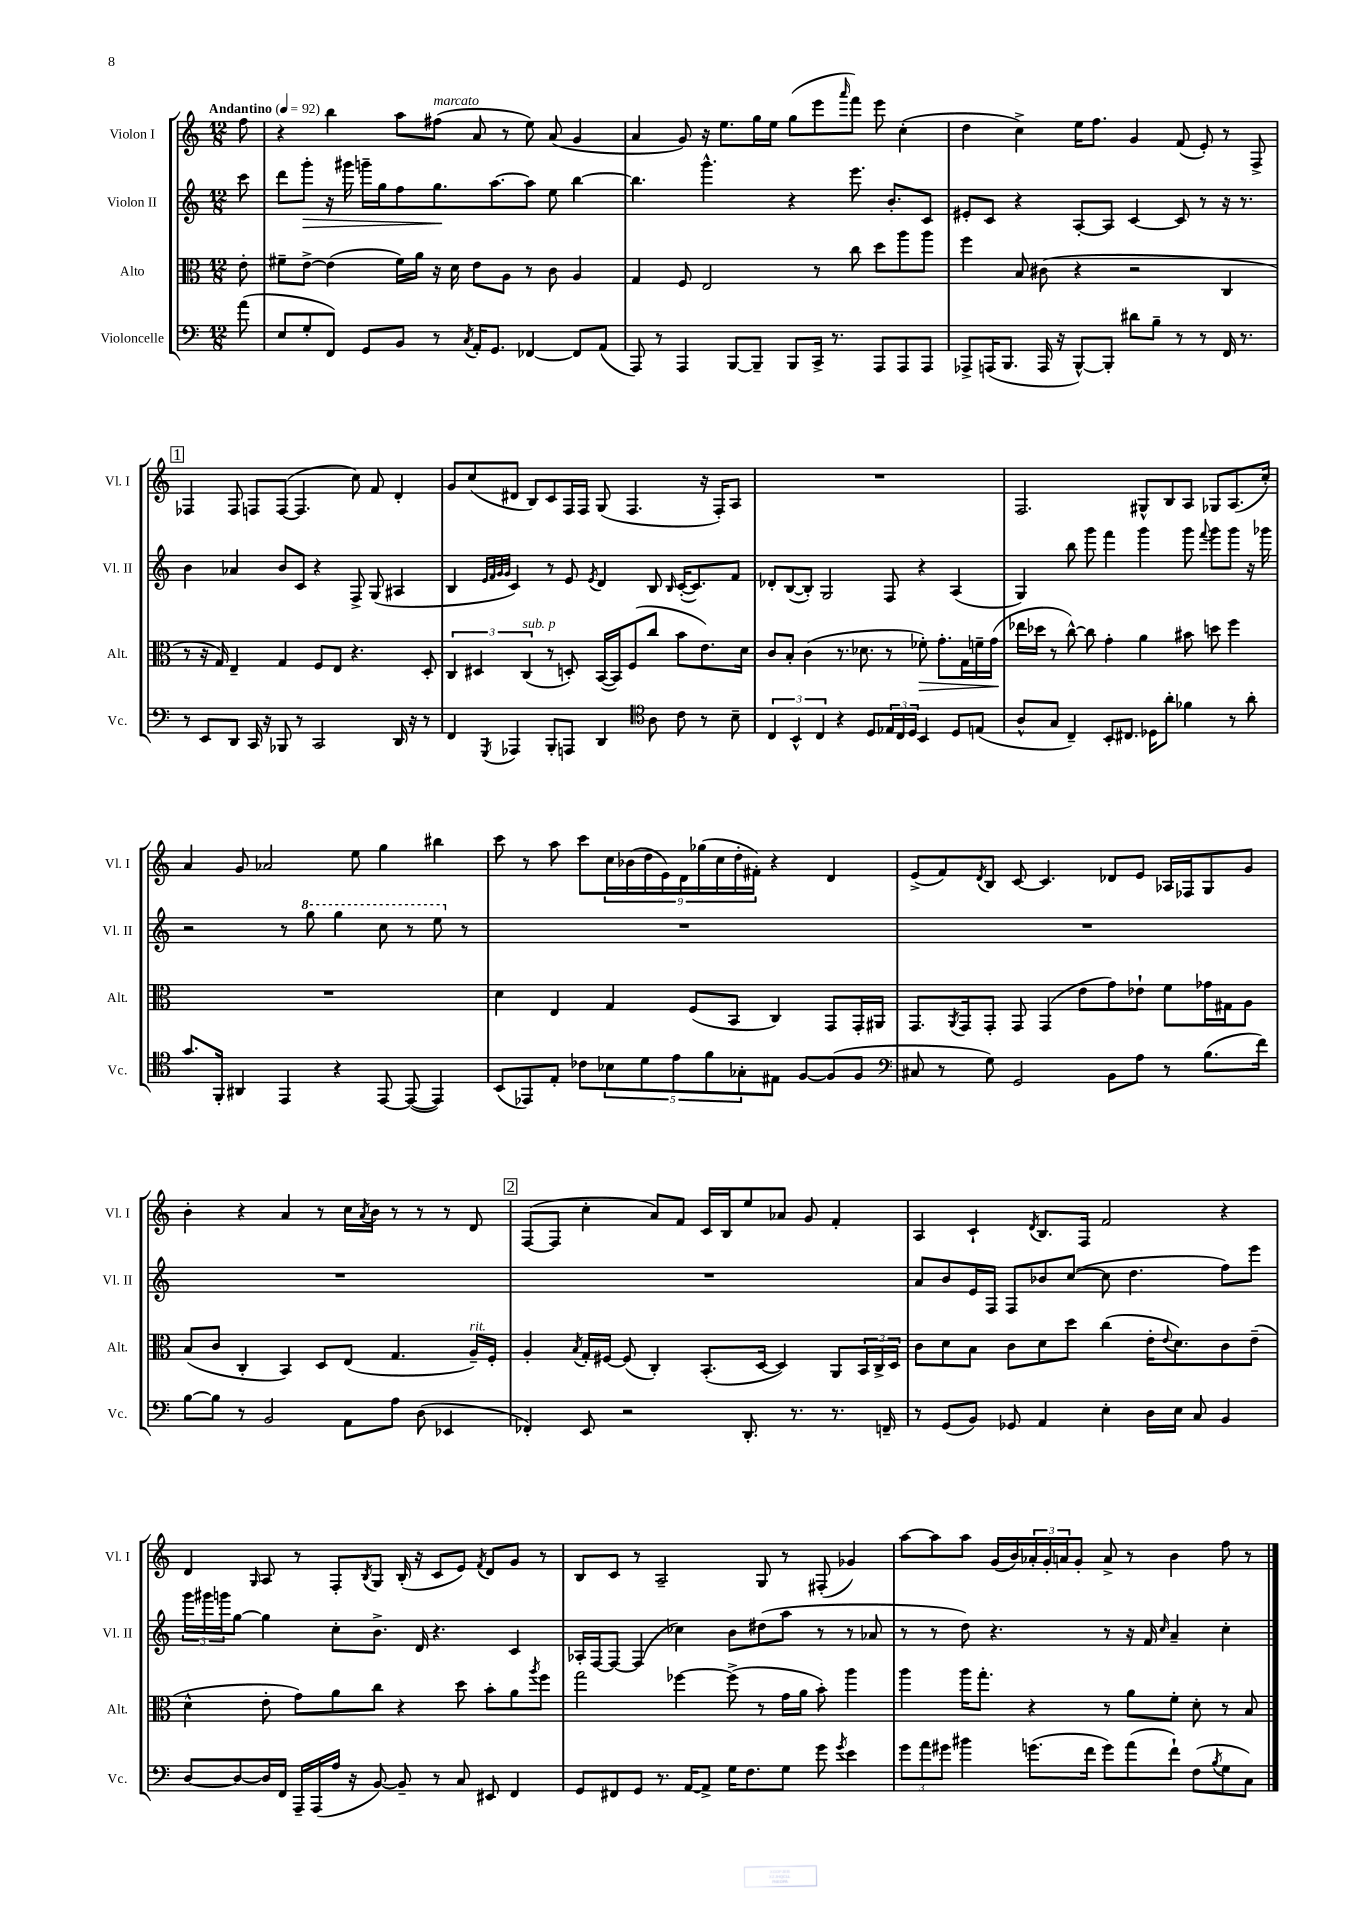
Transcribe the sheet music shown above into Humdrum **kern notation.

**kern	**kern	**dynam	**kern	**dynam	**kern
*part4	*part3	*part3	*part2	*part2	*part1
*staff4	*staff3	*staff3	*staff2	*staff2	*staff1
*I"Violoncelle	*I"Alto	*	*I"Violon II	*	*I"Violon I
*I'Vc.	*I'Alt.	*	*I'Vl. II	*	*I'Vl. I
*clefF4	*clefC3	*	*clefG2	*	*clefG2
*k[]	*k[]	*	*k[]	*	*k[]
*M12/8	*M12/8	*	*M12/8	*	*M12/8
*MM92	*MM92	*	*MM92	*	*MM92
=	=	=	=	=	=
!	!	!	!	!	!LO:TX:a:B:t=Andantino
(8a\	8e'\	.	8ccc\	.	8ff\
=1	=1	=1	=1	=1	=1
8E/L	8f#X~\L	.	8ddd\L	.	4r
!	!	!	!	!LO:HP:b	!
8G'/	[8e^\J	.	8ggg'\J	>	.
8FF/J)	(4e\]	.	16r	.	4bb\
.	.	.	16ggg#X\	.	.
8GG/L	.	.	16gggn~\LL	.	.
.	.	.	16gg\J	.	.
8BB/J	16f#\LL)	.	8ff\	.	8aa\L
.	16a\JJ	.	.	.	.
!	!	!	!	!	!LO:TX:a:i:t=marcato
8r	16r	.	8.gg\	.	(8ff#X\J
.	16d\	.	.	.	.
8qC/	.	.	.	.	.
16AA'/KL	8e\L	.	.	.	8a/
8.GG/J	.	.	[8.aa\	]	.
.	8A\J	.	.	.	8r
[4FF-X/	8r	.	8aa\J]	.	8ee\)
.	8c\	.	8ee\	.	(8a/
8FF-/L]	4A/	.	[4bb\	.	4g/
(8AA/J	.	.	.	.	.
=2	=2	=2	=2	=2	=2
8AAA/)	4G/	.	4.bb\]	.	4a/
8r	.	.	.	.	.
4AAA/	8F/	.	.	.	8g/)
.	2E/	.	4.ggg^^\	.	16r
.	.	.	.	.	8.ee\L
[8BBB/L	.	.	.	.	.
8BBB~/J]	.	.	.	.	16gg\L
.	.	.	.	.	16ee\JJ
8BBB/L	.	.	4r	.	(8gg\L
16CC^/Jk	8r	.	.	.	8eee\
8.r	.	.	.	.	.
.	.	.	.	.	16qqaaa/
.	8cc\	.	8.eee\	.	8fff\J)
8AAA/L	8dd\L	.	.	.	8eee\
.	.	.	8.b'/L	.	.
8AAA/	8aa\	.	.	.	(4cc'\
8AAA/J	8aa\J	.	8c/J	.	.
=3	=3	=3	=3	=3	=3
8AAA-X^/L	4ff\	.	8e#X'/L	.	4dd\
(16AAAn/K	.	.	8c/J	.	.
8.BBB/J	.	.	.	.	.
.	8B/	.	4r	.	4cc^\)
16AAA/	(8c#X\	.	.	.	.
16r	.	.	.	.	.
[8BBB^^/L)	4r	.	[8A'/L	.	16ee\KL
.	.	.	.	.	8.ff\J
8BBB'/J]	.	.	8A/J]	.	.
8d#X\L	2r	.	[4c/	.	4g/
8B~\J	.	.	.	.	.
8r	.	.	8c/]	.	(8f/
8r	.	.	8r	.	8e'/)
16FF/	4C/	.	16r	.	8r
8.r	.	.	8.r	.	.
.	.	.	.	.	8F^/
!!LO:LB:g=z
!!LO:REH:place=s1:t=1
=4	=4	=4	=4	=4	=4
8r	8r	.	4b\	.	4F-X/
8EE/L	16r	.	.	.	.
.	16G/)	.	.	.	.
8DD/J	4E~/	.	4a-X/	.	8F-/
16CC/	.	.	.	.	8Fn/L
16r	.	.	.	.	.
8BBB-X/	4G/	.	8b/L	.	([8F/J
8r	.	.	8c/J	.	4.F/]
2CC/	8F/L	.	4r	.	.
.	8E/J	.	.	.	.
.	4.r	.	8F^/	.	8cc\)
.	.	.	(8G/	.	8f/
16DD/	.	.	4A#X/	.	4d'/
16r	.	.	.	.	.
8r	8D'/	.	.	.	.
=5	=5	=5	=5	=5	=5
4FF/	6C/	.	4B/	.	8g/L
.	.	.	.	.	(8cc/
.	6D#X/	.	.	.	.
.	.	.	32qqe/LLL	.	.
.	.	.	32qqf/	.	.
.	.	.	32qqg/	.	.
8qGGG/	.	.	32qqg/JJJ	.	.
4AAA-X/	.	.	4c/)	.	8d#X/J
!	!LO:TX:a:i:t=sub. p	!	!	!	!
.	(6C/	.	.	.	.
.	.	.	.	.	8B/L)
8BBB'/L	8r	.	8r	.	8c/
8AAAn/J	8Dn'/)	.	8e/	.	16F/L
.	.	.	.	.	16F/JJ
.	.	.	8qe/	.	.
4DD/	([16BB/LL	.	4d/	.	(8G/
.	16BB/J])	.	.	.	.
.	(8F/	.	.	.	4.F/
*clefC4	*	*	*	*	*
8A\	8cc/J	.	8B/	.	.
.	.	.	16qqB/	.	.
8c\	8b\L	.	([16c'/KL	.	.
.	.	.	8.c/])	.	.
8r	8.e\)	.	.	.	16r
.	.	.	.	.	16F'/KL)
8B~\	.	.	8f/J	.	8A/J
.	16d\Jk	.	.	.	.
=6	=6	=6	=6	=6	=6
6C/	8c/L	.	8d-X'/L	.	1.r
.	8B'/J	.	([8B/	.	.
6BB^^/	.	.	.	.	.
.	(4c\	.	8B'/J])	.	.
6C/	.	.	.	.	.
.	.	.	2G/	.	.
4r	8.r	.	.	.	.
.	8.d-X\	.	.	.	.
8D/L	.	.	.	.	.
24E-X/L	8r	.	8F/	.	.
24C/	.	.	.	.	.
24D/JJ	.	.	.	.	.
!	!	!LO:HP:b	!	!	!
4BB/	8f-X'\)	>	4r	.	.
.	8.g'\L	.	.	.	.
8D/L	.	.	(4A/	.	.
.	16G\L	.	.	.	.
(8En/J	16fn~\	.	.	.	.
.	(16g\JJ	.	.	.	.
.	.	]	.	.	.
=7	=7	=7	=7	=7	=7
8A^^/L	16ee-X\LL	.	4G/)	.	2.F/
.	16dd-X\JJ	.	.	.	.
8G/J	8r	.	.	.	.
4C~/)	[8cc^^\)	.	8bb\	.	.
.	8cc\]	.	8ggg\	.	.
8BB'/L	4g'\	.	4fff\	.	.
8.C#X/J	.	.	.	.	.
.	4a\	.	4ggg\	.	8G#X^^/L
16D-X\KL	.	.	.	.	.
8a'\J	.	.	.	.	8B/
4f-X\	8b#X\	.	8ggg\	.	8A/J
.	.	.	8qqfff/	.	.
.	8ddn\	.	8ggg\L	.	8G-X/L
8r	4ff\	.	8ggg\J	.	(8.A/
8a'\	.	.	16r	.	.
.	.	.	16ggg-X\	.	16cc'/Jk)
!!LO:LB:g=z
=8	=8	=8	=8	=8	=8
8.g/L	1.r	.	2r	.	4a/
16FF'/Jk	.	.	.	.	.
4AA#X/	.	.	.	.	8g/
.	.	.	.	.	2a-X/
4EE/	.	.	8r	.	.
*	*	*	*8va	*	*
.	.	.	8ggg\	.	.
4r	.	.	4ggg\	.	.
.	.	.	.	.	8ee\
[8EE/	.	.	8ccc\	.	4gg\
(8EE/_	.	.	8r	.	.
4EE/])	.	.	8eee\	.	4bb#X\
*	*	*	*X8va	*	*
.	.	.	8r	.	.
=9	=9	=9	=9	=9	=9
(8BB/L	4d\	.	1.r	.	8ccc\
8EE-X/)	.	.	.	.	8r
8E'/J	4E/	.	.	.	8aa\
8c-X\L	.	.	.	.	8ccc\L
10B-X\	4G/	.	.	.	18cc\L
.	.	.	.	.	(18b-X\
10d\	.	.	.	.	.
.	.	.	.	.	18dd\
.	.	.	.	.	18e\)
10e\	.	.	.	.	.
.	.	.	.	.	18d\
.	(8F/L	.	.	.	.
.	.	.	.	.	(18gg-X\
10f\	.	.	.	.	.
.	.	.	.	.	18cc\
.	8BB/J	.	.	.	.
.	.	.	.	.	18dd'\
10G-X'\	.	.	.	.	.
.	.	.	.	.	18f#X'\JJ)
8E#X\J	4C/)	.	.	.	4r
[8F/L	.	.	.	.	.
(8F/]	8GG/L	.	.	.	4d/
8F/J	16GG'/L	.	.	.	.
.	16AA#X/JJ	.	.	.	.
=10	=10	=10	=10	=10	=10
*clefF4	*	*	*	*	*
8C#X/	8.GG/L	.	1.r	.	(8e^/L
8r	.	.	.	.	8f/)
.	8qAA/	.	.	.	.
.	16GG/k	.	.	.	.
.	.	.	.	.	8qd/
8G\)	8GG'/J	.	.	.	8B/J
2GG/	8GG/	.	.	.	[8c/
.	(4GG/	.	.	.	4.c/]
.	8e\L	.	.	.	.
8BB\L	8g\)	.	.	.	8d-X/L
8A\J	8e-X`\J	.	.	.	8e/J
8r	8f\L	.	.	.	16A-X/LL
.	.	.	.	.	16F-X/J
(8.B\L	16g-X\L	.	.	.	8G/
.	16G#X\J	.	.	.	.
.	8A\J	.	.	.	8g/J
16f\Jk)	.	.	.	.	.
!!LO:LB:g=z
=11	=11	=11	=11	=11	=11
[8B\L	(8B/L	.	1.r	.	4b'\
8B\J]	8c/J	.	.	.	.
8r	4C'/	.	.	.	4r
2BB/	.	.	.	.	.
.	4BB/)	.	.	.	4a/
.	8D/L	.	.	.	8r
8AA\L	(8E/J	.	.	.	16cc\LL
.	.	.	.	.	8qa/
.	.	.	.	.	16b\JJ
8A\J	4.G/	.	.	.	8r
(8D\	.	.	.	.	8r
4EE-X/	.	.	.	.	8r
!	!LO:TX:a:i:t=rit.	!	!	!	!
.	16A~/LL)	.	.	.	8d/
.	16F'/JJ	.	.	.	.
!!LO:REH:place=s1:t=2
=12	=12	=12	=12	=12	=12
4FF-X'/)	4A'/	.	1.r	.	([8F/L
.	.	.	.	.	8F/J]
.	8qB/	.	.	.	.
8EE/	16G'/LL	.	.	.	4cc'\
.	[16F#X/JJ	.	.	.	.
2r	(8F#/]	.	.	.	.
.	4C'/)	.	.	.	8a/L)
.	.	.	.	.	8f/J
.	(8.BB'/L	.	.	.	16c/LL
.	.	.	.	.	16B/J
8.DD'/	.	.	.	.	8ee/
.	[16D/Jk	.	.	.	.
.	4D/])	.	.	.	8a-X/J
8.r	.	.	.	.	.
.	.	.	.	.	8g/
8.r	8AA/L	.	.	.	4f'/
.	24BB/L	.	.	.	.
.	24C^/	.	.	.	.
16FFn~/	.	.	.	.	.
.	24D/JJ	.	.	.	.
=13	=13	=13	=13	=13	=13
8r	8c\L	.	8a/L	.	4A/
(8GG/L	8d\	.	8b/	.	.
8BB/J)	8B\J	.	16e/L	.	4c`/
.	.	.	16F/JJ	.	.
8GG-X/	8c\L	.	8F/L	.	.
.	.	.	.	.	8qd/
4AA/	8d\	.	8b-X/	.	8.B/L
.	8dd\J	.	([8cc/J	.	.
.	.	.	.	.	16F/Jk
4E'\	(4cc\	.	8cc\]	.	2f/
.	.	.	4.dd\	.	.
16D\LL	16e'\KL	.	.	.	.
.	8qqe/	.	.	.	.
16E\JJ	8.d\)	.	.	.	.
8C/	.	.	.	.	.
4BB/	8c\	.	8ff\L)	.	4r
.	(8e~\J	.	8eee\J	.	.
!!LO:LB:g=z
=14	=14	=14	=14	=14	=14
[8D/L	4d^^\	.	24ggg\LL	.	4d/
.	.	.	24ggg#X\	.	.
.	.	.	24gggn\J	.	.
8D/_	.	.	[8gg\J	.	.
.	.	.	.	.	16qqG/
16D/L]	8e'\	.	4gg\]	.	8A/
16FF/JJ	.	.	.	.	.
16AAA~/LL	8g\L)	.	.	.	8r
(16AAA/	.	.	.	.	.
16A/JJ	8a\	.	8cc'\L	.	8F'/L
16r	.	.	.	.	.
.	.	.	.	.	8qB/
[8BB/)	8cc\J	.	8.b^\J	.	8G/J
8BB~/]	4r	.	.	.	(16B'/
.	.	.	16d/	.	16r
8r	.	.	4.r	.	8c/L
8C/	8dd\	.	.	.	8e/J)
.	.	.	.	.	8qf/
8EE#X/	8b'\L	.	.	.	8d/L
4FF/	8a\	.	4c/	.	8g/J
.	8qaa/	.	.	.	.
.	8ff\J	.	.	.	8r
=15	=15	=15	=15	=15	=15
8GG/L	2gg\	.	16A-X'/LL	.	8B/L
.	.	.	[16F/J	.	.
8FF#X/	.	.	8F/J_	.	8c/J
8GG/J	.	.	(4F/]	.	8r
8.r	.	.	.	.	2A~/
.	[4ff-X\	.	4cc-X\)	.	.
[16AA/KL	.	.	.	.	.
8AA^/J]	.	.	.	.	.
16G\KL	(8ff-^\]	.	8b\L	.	.
8.F\	.	.	.	.	.
.	8r	.	(8dd#X\	.	8G/
8G\J	16g\LL	.	8aa\J	.	8r
.	16a\JJ	.	.	.	.
8g\	8b'\)	.	8r	.	(8F#X'/
8qg/	.	.	.	.	.
4e\	4aa\	.	8r	.	4g-X/)
.	.	.	8a-X/	.	.
=16	=16	=16	=16	=16	=16
12g\L	4aa\	.	8r	.	[8aa\L
12a\	.	.	.	.	.
.	.	.	8r	.	8aa\]
12g#X\J	.	.	.	.	.
4b#X\	16aa\KL	.	8dd\)	.	8aa\J
.	8.gg'\J	.	.	.	.
.	.	.	4.r	.	(16g/LL
.	.	.	.	.	16b/)
(8.gn\L	4r	.	.	.	24a-X'/
.	.	.	.	.	24g'/
.	.	.	.	.	24an/J
.	.	.	.	.	8g'/J
16f\Jk	.	.	.	.	.
8g\L)	8r	.	8r	.	8a^/
(8a\	8a\L	.	16r	.	8r
.	.	.	16f/	.	.
.	.	.	16qqcc/	.	.
8f`\J)	8f'\J	.	4a~/	.	4b\
(8F\L	8d'\	.	.	.	.
8qB/	.	.	.	.	.
8G\	8r	.	4cc'\	.	8ff\
8C\J)	8B/	.	.	.	8r
==	==	==	==	==	==
*-	*-	*-	*-	*-	*-
